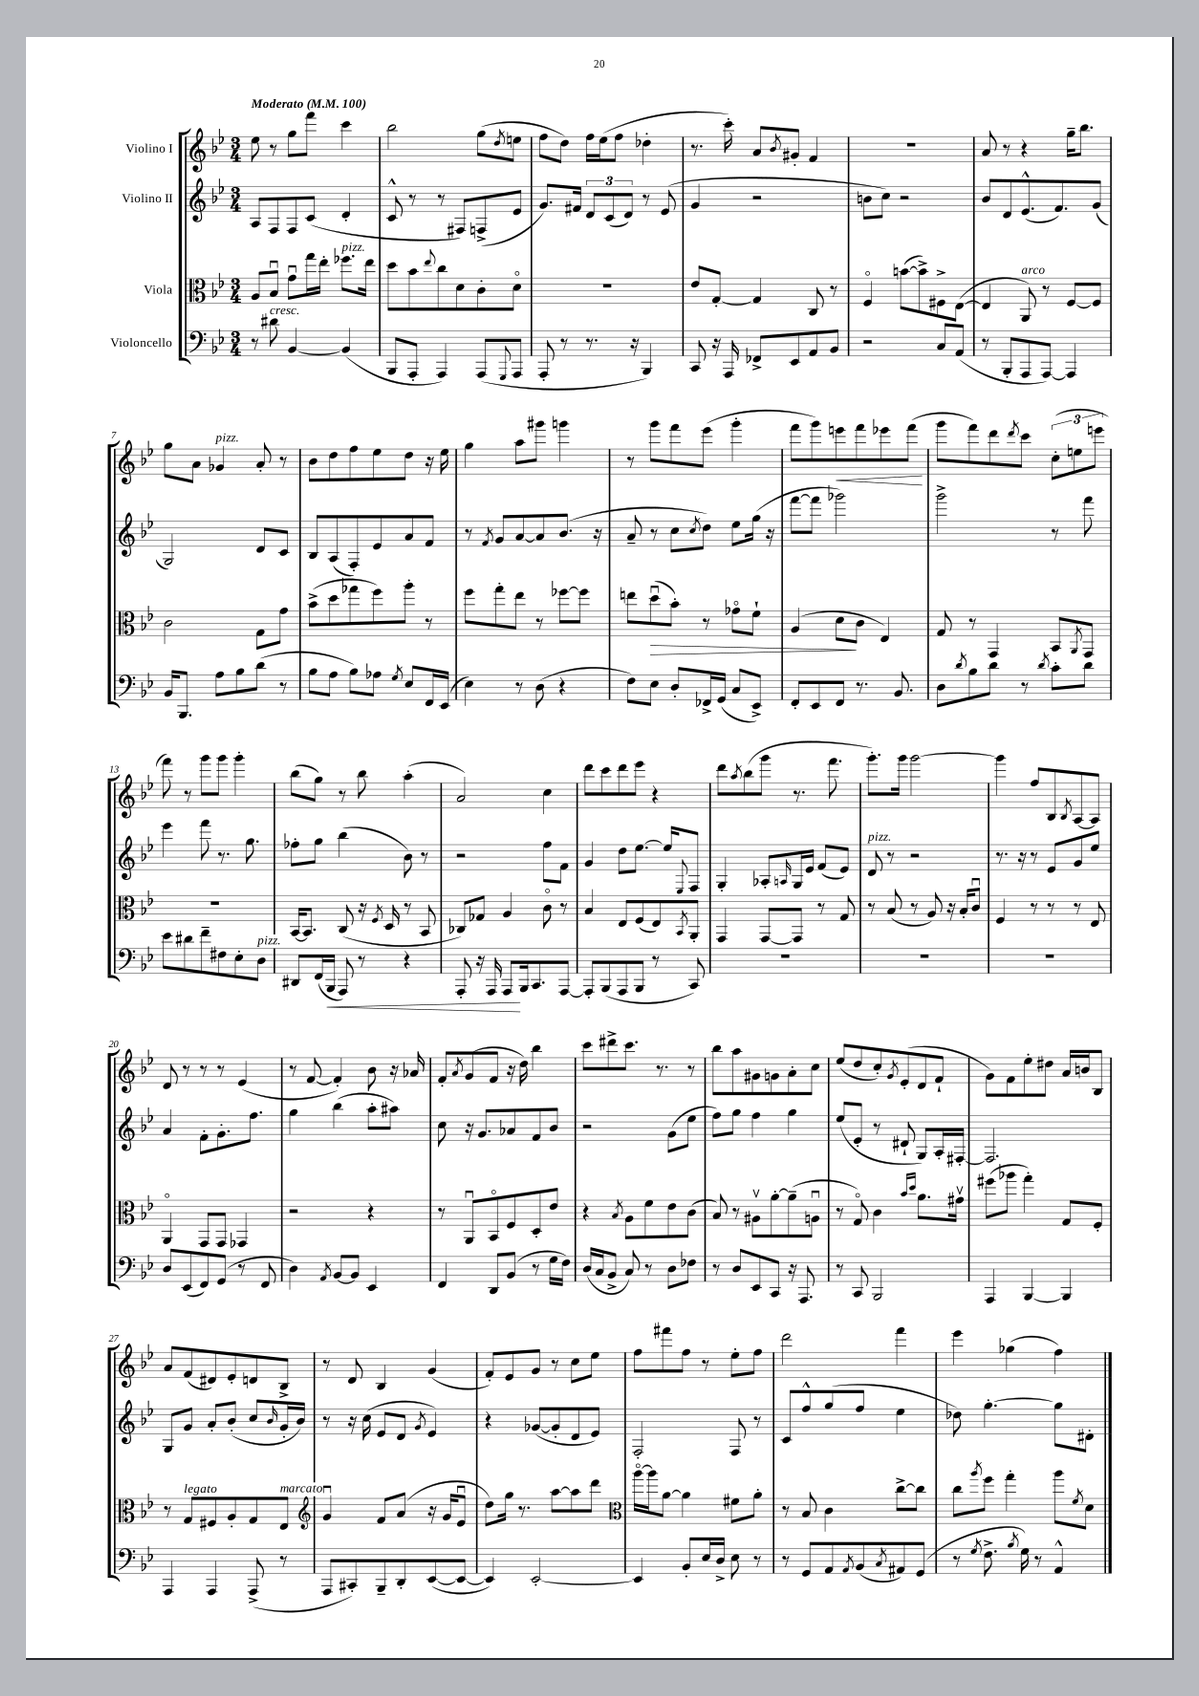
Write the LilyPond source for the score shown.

<<
\new StaffGroup <<
\new Staff = "s0" \with { instrumentName = "Violino I" } {
    \clef treble \key bes \major \numericTimeSignature \time 3/4 \tempo "Moderato" 4 = 100
    ees''8 r8 g''8 f'''8 c'''4 |
    bes''2 g''8( \acciaccatura { d''8 } e''8 |
    f''8 d''8) f''16 ees''16( f''8 des''4-. |
    r8. c'''16-.) a'8 \acciaccatura { bes'8 } gis'8-. f'4 |
    R2. |
    a'8 r8 r4 g''16-- bes''8. |
    g''8 a'8 ges'4^\markup { \italic "pizz." } a'8-. r8 |
    bes'8 d''8 f''8 ees''8 d''8 r16 ees''16 |
    g''4 a''8 gis'''8 g'''4 |
    r8 g'''8 f'''8 ees'''8( g'''4-. |
    f'''8 g'''8) e'''8\< f'''8 ees'''8 f'''8\!( |
    g'''8 f'''8) d'''8 \acciaccatura { d'''8 } c'''8 \tuplet 3/2 { c''8-.( e''8 e'''8 } |
    f'''8) r8 g'''8 g'''8 g'''4-. |
    bes''8( g''8) r8 bes''8 a''4-.( |
    a'2) c''4 |
    d'''8 c'''8 d'''8 ees'''8 r4 |
    d'''8 \acciaccatura { a''8 } bes''8( g'''8 r8. f'''8. |
    g'''8.-.) g'''16 g'''2~ |
    g'''4 f''8 bes8 \acciaccatura { bes8 } a8~ a8 |
    d'8 r8 r8 r8 ees'4( |
    r8 f'8~ f'4-.) bes'8 r16 aes'16 |
    f'8-. \acciaccatura { a'8 } g'8( f'8 r16 d''16) bes''4 |
    c'''8 dis'''8-> c'''8. r8. r8 |
    bes''8 a''8 gis'8 g'8 a'8-. c''8 |
    ees''8( d''8 c''8-.) \acciaccatura { g'8 } ees'8-.( d'8 f'8-! |
    g'8) f'8 ees''8-. dis''8 a'16 b'16 bes8 |
    a'8 f'8( dis'8) ees'8-. d'8 bes8-> |
    r8 d'8 bes4 g'4( |
    f'8-.) ees'8 g'8 r8 c''8 ees''8 |
    f''8 fis'''8 f''8 r8 ees''8-. f''8 |
    d'''2 f'''4 |
    ees'''4 ges''4( f''4) \bar "|." |
}
\new Staff = "s1" \with { instrumentName = "Violino II" } {
    \clef treble \key bes \major \numericTimeSignature \time 3/4
    a8 f8 f8 c'8( d'4-. |
    c'8-^ r8 r8 fis8) f8->( ees'8 |
    g'8.) fis'16 \tuplet 3/2 { d'8 c'8( d'8) } r8 ees'8( |
    g'4 r2 |
    b'8 c''8) r2 |
    bes'8 d'8 ees'8.-^( f'8.) g'8( |
    g2) d'8 c'8 |
    bes8 a8( f8-.) ees'8 a'8 f'8 |
    r8 \acciaccatura { f'8 } g'8 a'8~ a'8 bes'8.( r16 |
    a'8-- r8 c''8 \acciaccatura { c''8 } d''8) ees''8 g''16( r16 |
    f'''8~ f'''8 ges'''2) |
    g'''2-> r8 f'''8 |
    ees'''4 f'''8 r8. g''8. |
    fes''8-. g''8 bes''4( bes'8) r8 |
    r2 f''8 f'8 |
    g'4 d''8 ees''8.~ ees''16 \appoggiatura { ees8 } f8 |
    g4-. aes8-. \grace { a16 } g16 ees'16 f'8( ees'8) |
    d'8^\markup { \italic "pizz." } r8 r2 |
    r8. r16 r8 ees'8 g'8 ees''8 |
    a'4 f'8-. g'8.-. f''8. |
    g''4 bes''4( a''8-. ais''8) |
    c''8 r16 g'8. aes'8 f'8 bes'8 |
    r2 g'8( ees''8 |
    f''8) g''8 f''4 g''4 |
    ees''8( ees'8-. r8 dis'8-! g8) a16-. fis16~-. |
    fis2. |
    g8 g'8 a'8-. bes'8-.( c''8 \grace { bes'16 } g'16-. bes'16) |
    r8 r16 c''16( ees'8 d'8 \acciaccatura { g'8 } ees'4) |
    r4 ges'8~( ges'8-. d'8 ees'8) |
    f2-. f8 r8 |
    c'8 f''8-^ g''8( f''8 ees''4 |
    des''8) g''4.~-. g''8 dis'8-. \bar "|." |
}
\new Staff = "s2" \with { instrumentName = "Viola" } {
    \clef alto \key bes \major \numericTimeSignature \time 3/4
    a8 bes8\downbow g'8\downbow g''16 ees''16-. fes''8.^\markup { \italic "pizz." } ees''16 |
    d''8 bes'8 \appoggiatura { ees''8 } c''8 d'8 c'8-. d'8\flageolet |
    R2. |
    ees'8 g8~-. g4 c8 r8 |
    f4\flageolet b'8~( b'8->) fis8-> ees8~( |
    ees4 a,8^\markup { \italic "arco" }) r8 f8~ f8 |
    c'2 g8 g'8 |
    bes'8->( d''8 ges''8 f''8) a''8-. r8 |
    f''8 g''8-. ees''8 r8 fes''8~ fes''8 |
    e''8 d''8\downbow\>( bes'8-.) r8 ges'8\flageolet f'8-! |
    a4( d'8\! c'8 ees4) |
    g8 r8 g,4 bes,8 \acciaccatura { a,8 } g,8 |
    R2. |
    bes,16~ bes,8. c8( r16 \acciaccatura { f8 } d16 r8 bes,8 |
    ces8) ges8 a4 c'8\flageolet r8 |
    bes4 ees8 f8( ees8) \acciaccatura { bes,8 } a,8-. |
    g,4 g,8~ g,8 r8 g8 |
    r8 bes8( r8 a8) r16 bes16-. c'8\downbow |
    f4 r8 r8 r8 ees8 |
    a,4\flageolet g,8 g,8 ges,4 |
    r2 r4 |
    r8 a,8\downbow bes,8\flageolet f8 d8-. ees'8 |
    r4 \acciaccatura { bes8 } a8 f'8 ees'8 c'8( |
    bes8) r8 ais8\upbow a'8~-. a'8--( a8\downbow |
    r8 g8\flageolet) c'4 \grace { bes'16 d''16 } a'8. gis'16\upbow |
    fis''8( aes''8 g''4-.) g8 f8-. |
    r8 g8^\markup { \italic "legato" } fis8 a8-. g8 ees8^\markup { \italic "marcato" } |
    \clef treble g'4\downbow f'8 a'8( r16 g'16 ees'8\downbow |
    d''8) g''16 r8. a''8~ a''8 d'''8 |
    \clef alto a''16~\flageolet a''16 a'8~ a'4 fis'8 a'8-. |
    r8 bes8 c'4 c''8~-> c''8 |
    c''8 \acciaccatura { a''8 } f''8 g''4-. a''8 \acciaccatura { f'8 } d'8 \bar "|." |
}
\new Staff = "s3" \with { instrumentName = "Violoncello" } {
    \clef bass \key bes \major \numericTimeSignature \time 3/4
    r8 dis'8^\markup { \italic "cresc." } bes,4~ bes,4( |
    bes,,8 a,,8-. a,,4) a,,8( \appoggiatura { g,,8 } a,,8 |
    a,,8-. r8 r8. r16 bes,,4) |
    c,8 r16 a,,16 fes,8-> ees,8 a,8 bes,8 |
    r2 c8 a,8( |
    r8 bes,,8-. a,,8 a,,8~) a,,4 |
    bes,16 bes,,8. a8 bes8 d'8( r8 |
    bes8 a8 bes8) aes8 \acciaccatura { g8 } ees8 f,16 ees,16( |
    ees4) r8 d8( r4 |
    f8) ees8 d8-. fes,16-> g,16( c8 ees,8->) |
    f,8-. ees,8 f,8 r8. bes,8. |
    d8 \acciaccatura { d'8 } bes8 d'8 r8 \acciaccatura { d'8 } c'8-. d'8 |
    ees'8 dis'8 f'8-- fis8 ees8-. d8^\markup { \italic "pizz." } |
    dis,8 f,16( bes,,16\< a,,8) r8 r4 |
    a,,8-. r16 a,,16 a,,8\! bes,,16 c,8. a,,8~ |
    a,,8-. bes,,8( a,,8 bes,,8 r8 c,8) |
    R2. |
    R2. |
    R2. |
    d8 ees,8( f,8) g,8( r8 f,8 |
    d4) \acciaccatura { a,8 } bes,8~ bes,8 ees,4 |
    f,4 d,8 bes,8( r8 g16 f16) |
    d16( c16 bes,8-> c8) r8 d8 fes8 |
    r8 d8 ees,8 c,8 r16 a,,8. |
    r8 c,8 bes,,2 |
    a,,4 bes,,4~ bes,,4 |
    a,,4 a,,4 a,,8->( r8 |
    a,,8 cis,8-.) bes,,8-- d,8-. ees,8~( ees,8~ |
    ees,4) ees,2~-. |
    ees,4 bes,8-. ees16 d16-> ees8 r8 |
    r8 g,8 a,8 \acciaccatura { a,8 } bes,8( \acciaccatura { c8 } ais,8) g,8( |
    r8 \acciaccatura { g8 } f8.-> \acciaccatura { bes8 } g16) r8 a,4-^ \bar "|." |
}
>>
>>
